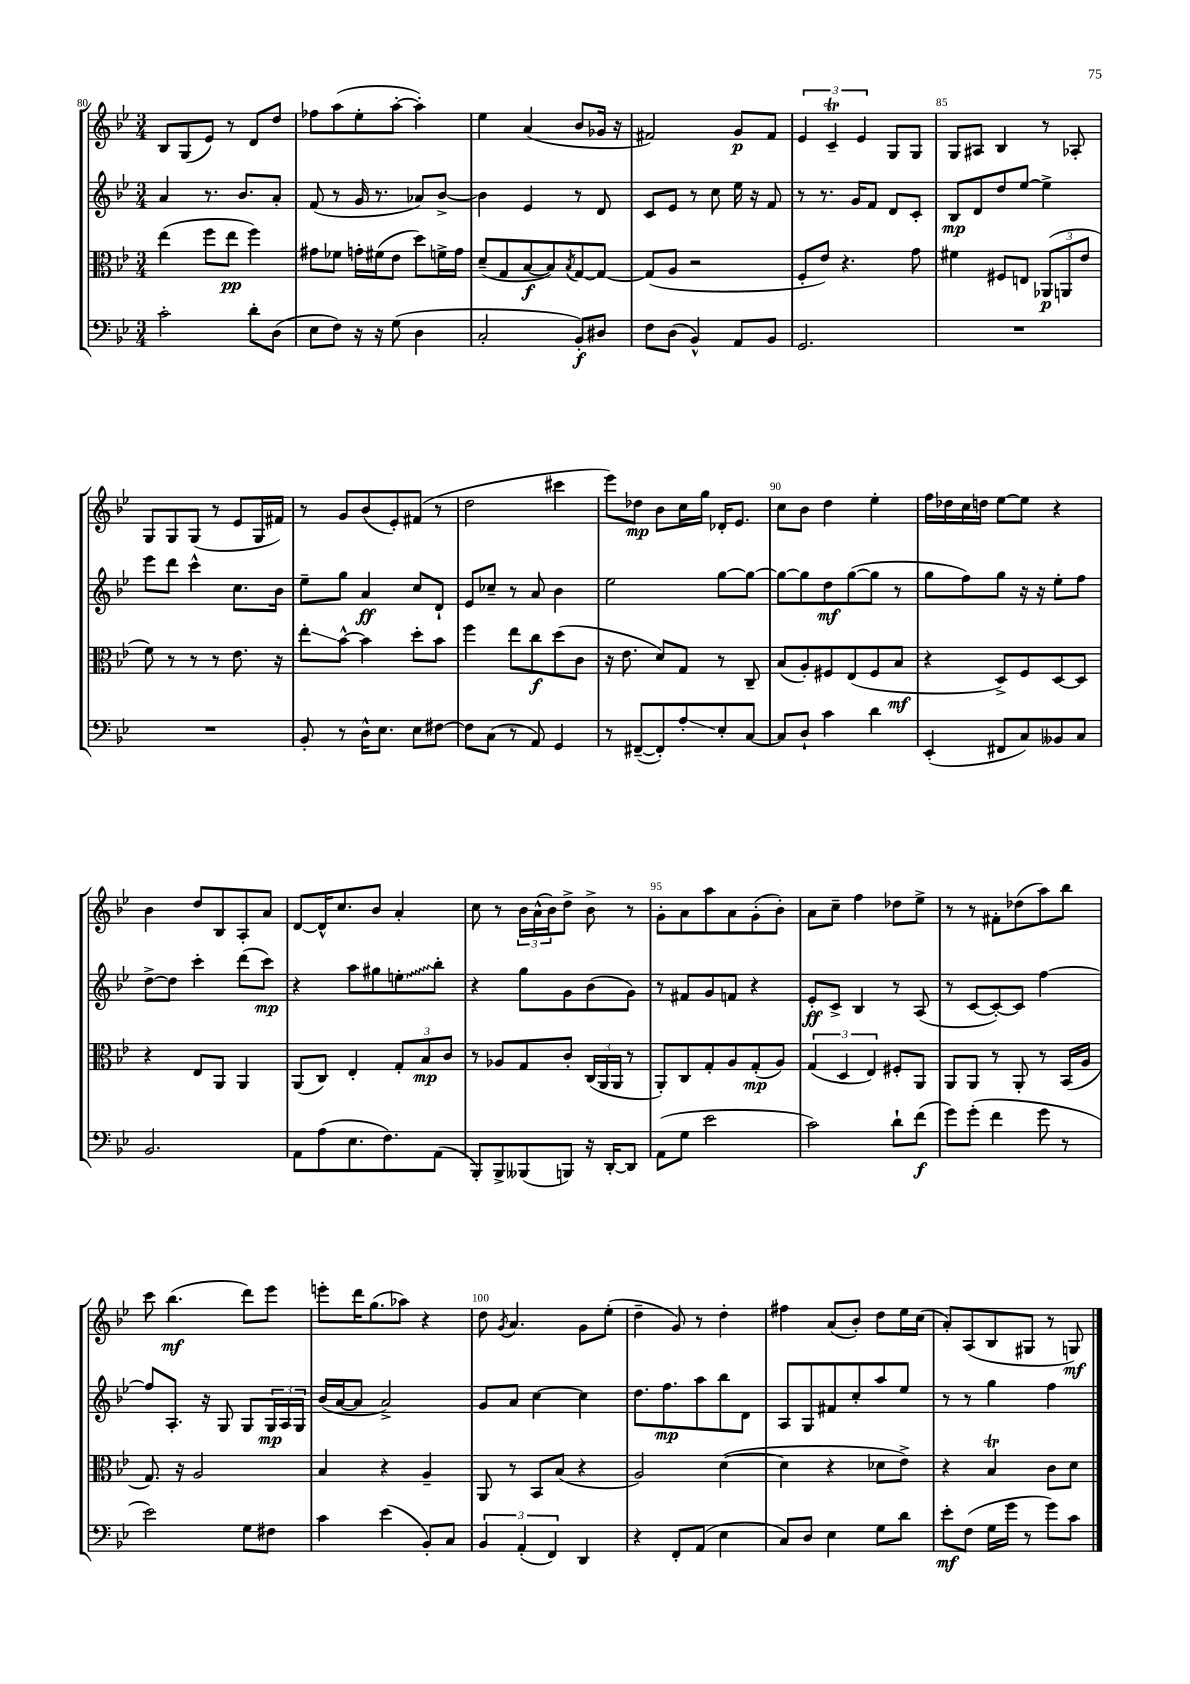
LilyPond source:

<<
\new StaffGroup <<
\new Staff = "s0" {
    \clef treble \key bes \major \numericTimeSignature \time 3/4
    bes8 g8( ees'8) r8 d'8 d''8 |
    fes''8 a''8( ees''8-. a''8~-. a''4-.) |
    ees''4 a'4( bes'8 ges'16 r16 |
    fis'2) g'8\p fis'8 |
    \tuplet 3/2 { ees'4 c'4--\trill ees'4 } g8 g8 |
    g8 ais8 bes4 r8 aes8-. |
    g8 g8 g8( r8 ees'8 g16 fis'16) |
    r8 g'8 bes'8( ees'8-.) fis'8( r8 |
    d''2 cis'''4 |
    ees'''8) des''8\mp bes'8 c''16 g''16 des'16-. ees'8. |
    c''8 bes'8 d''4 ees''4-. |
    f''16 des''16 c''16 d''16 ees''8~ ees''8 r4 |
    bes'4 d''8 bes8 a8-. a'8 |
    d'8~ d'16-^ c''8. bes'8 a'4-. |
    c''8 r8 \tuplet 3/2 { bes'16 a'16-^( bes'16) } d''8-> bes'8-> r8 |
    g'8-. a'8 a''8 a'8 g'8-.( bes'8-.) |
    a'8 c''8-- f''4 des''8 ees''8-> |
    r8 r8 fis'8-. des''8( a''8) bes''8 |
    c'''8 bes''4.\mf( d'''8) ees'''8 |
    e'''8-. d'''16 g''8.( aes''8) r4 |
    d''8 \acciaccatura { g'8 } a'4. g'8 ees''8-.( |
    d''4-- g'8) r8 d''4-. |
    fis''4 a'8( bes'8-.) d''8 ees''16 c''16( |
    a'8-.) a8( bes8 gis8 r8 g8\mf) \bar "|." |
}
\new Staff = "s1" {
    \clef treble \key bes \major \numericTimeSignature \time 3/4
    a'4 r8. bes'8. a'8-. |
    f'8( r8 g'16 r8. aes'8) bes'8~-> |
    bes'4 ees'4 r8 d'8 |
    c'8 ees'8 r8 c''8 ees''16 r16 f'8 |
    r8 r8. g'16 f'8 d'8 c'8-. |
    bes8\mp d'8 d''8 ees''8~ ees''4-> |
    ees'''8 d'''8 c'''4-^ c''8. bes'16 |
    ees''8-- g''8 a'4\ff c''8 d'8-! |
    ees'8 ces''8-- r8 a'8 bes'4 |
    ees''2 g''8~ g''8~ |
    g''8~ g''8 d''8\mf g''8~( g''8 r8 |
    g''8 f''8) g''8 r16 r16 ees''8-. f''8 |
    d''8~-> d''8 c'''4-. d'''8( c'''8\mp) |
    r4 a''8 gis''8 \once \override Glissando.style = #'zigzag e''8-.\glissando bes''8-. |
    r4 g''8 g'8 bes'8( g'8) |
    r8 fis'8 g'8 f'8 r4 |
    ees'8-.\ff c'8-> bes4 r8 a8( |
    r8 c'8~ c'8~-.) c'8 f''4~ |
    f''8 a8.-. r16 g8 g8 \tuplet 3/2 { g16\mp a16 g16 } |
    bes'16( a'16~ a'8 a'2->) |
    g'8 a'8 c''4~ c''4 |
    d''8. f''8.\mp a''8 bes''8 d'8 |
    a8 g8 fis'8 c''8-. a''8 ees''8 |
    r8 r8 g''4 f''4 \bar "|." |
}
\new Staff = "s2" {
    \clef alto \key bes \major \numericTimeSignature \time 3/4
    ees''4( f''8 ees''8\pp f''4) |
    gis'8 fes'8 g'16-. fis'16( ees'8 d''8) f'16-> g'16 |
    d'8--( g8 bes8~\f bes8) \acciaccatura { bes8 } g8~ g8~ |
    g8( a8 r2 |
    f8-. ees'8) r4. g'8 |
    fis'4 fis8 e8 \tuplet 3/2 { aes,8\p( a,8 ees'8 } |
    f'8) r8 r8 r8 ees'8. r16 |
    ees''8-.\glissando bes'8~-^ bes'4 d''8-. bes'8 |
    f''4 ees''8 c''8\f d''8( c'8 |
    r16 ees'8. d'8) g8 r8 c8-- |
    bes8( a8-.) fis8 ees8( fis8 bes8\mf |
    r4 d8->) f8 d8~ d8 |
    r4 ees8 a,8 a,4 |
    a,8( c8) ees4-. \tuplet 3/2 { g8-. bes8\mp c'8 } |
    r8 aes8 g8 c'8-. \tuplet 3/2 { c16( a,16 a,16 } r8 |
    a,8-.) c8 g8-. a8 g8-.\mp( a8) |
    \tuplet 3/2 { g4( d4 ees4) } fis8-. a,8 |
    a,8 a,8 r8 a,8-. r8 bes,16( a16 |
    g8.) r16 a2 |
    bes4 r4 a4-- |
    a,8 r8 bes,8 bes8( r4 |
    a2) d'4~( |
    d'4 r4 des'8 ees'8->) |
    r4 bes4\trill c'8 d'8 \bar "|." |
}
\new Staff = "s3" {
    \clef bass \key bes \major \numericTimeSignature \time 3/4
    c'2-. d'8-. d8( |
    ees8 f8) r16 r16 g8( d4 |
    c2-. bes,8-.\f) dis8 |
    f8 d8( bes,4-^) a,8 bes,8 |
    g,2. |
    R2. |
    R2. |
    bes,8-. r8 d16-^ ees8. ees8 fis8~ |
    fis8 c8( r8 a,8) g,4 |
    r8 fis,8~--( fis,8-.) a8-.\glissando ees8-. c8~ |
    c8 d8-! c'4 d'4 |
    ees,4-.( fis,8 c8) beses,8 c8 |
    bes,2. |
    a,8 a8( ees8. f8.) a,8( |
    bes,,8-.) bes,,8-> beses,,8( b,,8) r16 d,16~-. d,8 |
    a,8( g8 ees'2 |
    c'2) d'8-! f'8\f( |
    g'8) g'8-.( f'4 g'8 r8 |
    ees'2) g8 fis8 |
    c'4 ees'4( bes,8-.) c8 |
    \tuplet 3/2 { bes,4 a,4-.( f,4) } d,4 |
    r4 f,8-. a,8( ees4 |
    c8) d8 ees4 g8 d'8 |
    ees'8-.\mf f8( g16 g'16 r8 g'8) c'8 \bar "|." |
}
>>
>>
\layout { \context { \Score currentBarNumber = #80 \override BarNumber.break-visibility = ##(#f #t #t) barNumberVisibility = #(every-nth-bar-number-visible 5) } }
